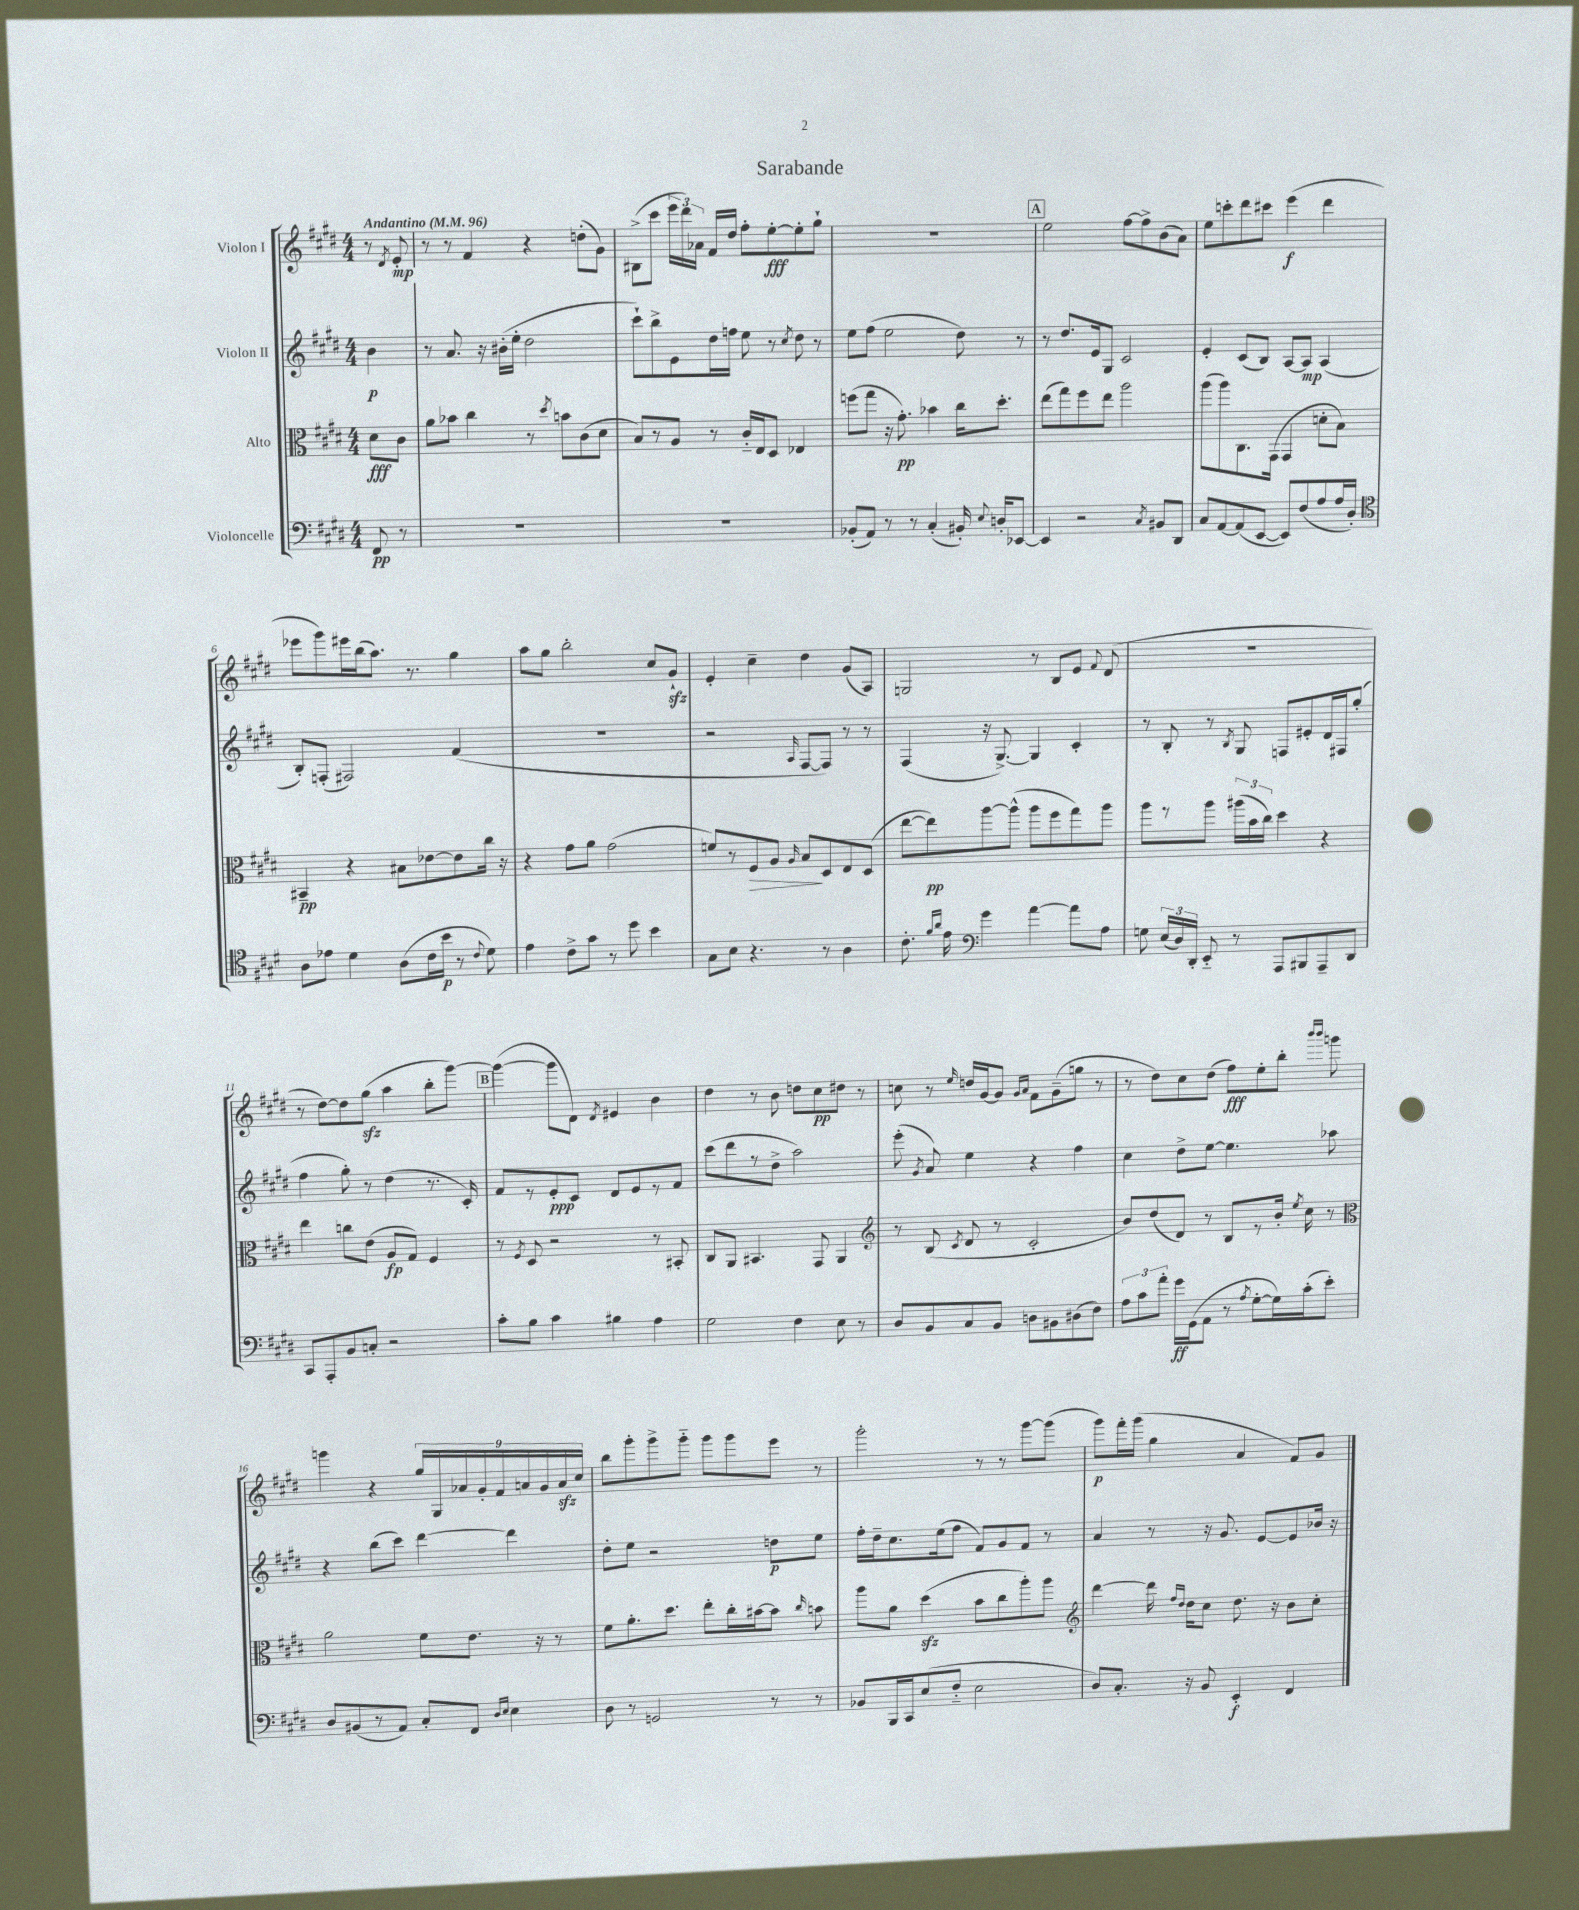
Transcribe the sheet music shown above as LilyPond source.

\header { title = "Sarabande" }
<<
\new StaffGroup <<
\new Staff = "s0" \with { instrumentName = "Violon I" } {
    \clef treble \key e \major \numericTimeSignature \time 4/4 \partial 4 \tempo "Andantino" 4 = 96
    \autoBeamOff r8 \acciaccatura { dis'8 } e'8-.\mp |
    r8 r8 fis'4 r4 d''8[-.( gis'8]) |
    bis8[->( cis'''8] \tuplet 3/2 { e'''16[ dis'''16) aes'16] } fis'16[ dis''16] fis''8[-. e''8~-.\fff e''8-. gis''8]-! |
    R1 |
    \mark \markup { \box "A" } e''2 fis''8[~ fis''8-> b'8( a'8]) |
    e''8[ c'''8-. dis'''8 cis'''8] e'''4\f( dis'''4 |
    ees'''8[ gis'''8) eis'''16 b''16( a''8.]) r8. gis''4 |
    a''8[ gis''8] b''2-. cis''8[ gis'8]-!\sfz |
    e'4-. cis''4-- dis''4 gis'8[( a8]) |
    g2 r8 b8[ e'8] \appoggiatura { fis'8 } dis'8( |
    R1 |
    r8 dis''8[~) dis''8 gis''8]\sfz( a''4 b''8[-. gis'''8]~) |
    \mark \markup { \box "B" } gis'''4~( gis'''8[ dis'8]) \acciaccatura { dis'8 } eis'4 b'4 |
    dis''4 r8 b'8 d''8[ cis''8\pp dis''8] r8 |
    c''8 r8 \grace { e''16 } d''16[ gis'16~ gis'8] \grace { gis'16[ a'16] } fis'8[ gis'8--( g''8] r8 |
    r8 dis''8[) cis''8 dis''8]( fis''8[\fff) e''8-. b''8]-. \grace { b'''16[ b'''16] } g'''8 |
    g'''4 r4 \tuplet 9/8 { gis''16[ gis16 aes'16 gis'16-. fis'16 a'16 gis'16 a'16\sfz cis''16] } |
    b''8[ gis'''8-. gis'''8-> gis'''8]-_ gis'''8[ gis'''8 e'''8] r8 |
    gis'''2-. r8 r8 gis'''8[~ gis'''8]( |
    gis'''8[\p) fis'''16-. gis'''16]( gis''4 a'4 fis'8[) gis'8] \bar "|." |
}
\new Staff = "s1" \with { instrumentName = "Violon II" } {
    \clef treble \key e \major \numericTimeSignature \time 4/4 \partial 4
    \autoBeamOff b'4\p |
    r8 a'8. r16 bis'16[-.( e''16]-. dis''2 |
    cis'''8[-!) b''8-> e'8 dis''16 f''16] e''8 r8 \acciaccatura { cis''8 } dis''8 r8 |
    e''8[ fis''8]( e''2 dis''8) r8 |
    \mark \markup { \box "A" } r8 dis''8.[ e'16 gis8] cis'2 |
    e'4-. cis'8[( b8]) a8[~ a8]\mp a4( |
    b8[-.) f8]-.( fis2) fis'4( |
    R1 |
    r2 \grace { a16 } fis8[~ fis8]) r8 r8 |
    fis4( r16 gis8.~->) gis4 cis'4-. |
    r8 b8-. r8 \acciaccatura { b8 } gis8 f8[ eis'8-. dis'16 fis16 gis''8]-.( |
    fis''4 gis''8-.) r8 dis''4( r8. cis'16-.) |
    \mark \markup { \box "B" } fis'8[ r8 e'8-.\ppp cis'8] dis'8[ e'8 r8 fis'8] |
    cis'''8[( dis'''8 r8 dis''8]-> a''2) |
    e'''8-.( \acciaccatura { gis'8 } a'8) e''4 r4 fis''4 |
    cis''4 dis''8[-> e''8]~ e''4. aes''8 |
    r4 b''8[( cis'''8]) dis'''4~ dis'''4 |
    dis''8[-. e''8] r2 d''8[\p e''8] |
    fis''16[-. dis''16-- cis''8. e''16( fis''8] fis'8[) gis'8 fis'8] r8 |
    a'4 r8 r16 gis'8. e'8[~ e'8 bes'16] r16 \bar "|." |
}
\new Staff = "s2" \with { instrumentName = "Alto" } {
    \clef alto \key e \major \numericTimeSignature \time 4/4 \partial 4
    \autoBeamOff dis'8[\fff cis'8] |
    a'8[ bes'8] cis''4 r8 \acciaccatura { dis''8 } b'8[ cis'8( dis'8] |
    b8[) r8 a8] r8 cis'16[-_ e16 dis8] ees4 |
    f''8[( gis''8] r16 gis'8.-.\pp) bes'4 cis''16[ dis''8.]-. |
    \mark \markup { \box "A" } e''8[( gis''8) fis''8 e''8] a''2 |
    a''8[( a''8) cis8. gis,16]( gis,4 d'8[-. b8]) |
    bis,4--\pp r4 bis8[ ees'8~ ees'8 cis''16] r16 |
    r4 gis'8[ a'8] gis'2( |
    f'8[) r8 fis8\> a8] \grace { a16 } b8[\! dis8 e8 dis8]( |
    e''8[~ e''8\pp) a''8~ a''8]-^( a''8[ fis''8 gis''8) a''8] |
    a''8[ r8 a''8] \tuplet 3/2 { ais''16[( b'16 cis''16]) } dis''4 r4 |
    e''4 c''8[ e'8]( a8[\fp gis8]) fis4 |
    \mark \markup { \box "B" } r8 \acciaccatura { fis8 } dis8 r2 r8 bis,8-. |
    cis8[ a,8] bis,4. gis,8 a,4 |
    \clef treble r8 b8( \acciaccatura { cis'8 } dis'8 r8 cis'2-. |
    b'8[) dis''8( dis'8]) r8 b8[ r8 b'16]-. \acciaccatura { e''8 } cis''16 r8 |
    \clef alto a'2 fis'8[ e'8.] r16 r8 |
    fis'8[ a'8.-. dis''8.] e''8[-. cis''16-. bis'16~ bis'8] \grace { cis''16 } b'8 |
    a''8[ a'8] dis''4\sfz( b'8[ cis''8 a''8-.) a''8] |
    \clef treble dis'''4~ dis'''16 \grace { fis''16[ dis''16] } dis''16[ cis''8] dis''8. r16 b'8[ cis''8]-. \bar "|." |
}
\new Staff = "s3" \with { instrumentName = "Violoncelle" } {
    \clef bass \key e \major \numericTimeSignature \time 4/4 \partial 4
    \autoBeamOff fis,8\pp r8 |
    R1 |
    R1 |
    bes,8[-.( a,8]) r8 r8 cis4-.( bis,16-.) \appoggiatura { e8 } d16[-. ees,8]~ |
    \mark \markup { \box "A" } ees,4 r2 \acciaccatura { cis8 } bis,8[ dis,8] |
    cis8[ a,8~ a,8( e,8]~ e,8[) fis8( a8 a16 dis16]-.) |
    \clef tenor a8[ ees'8] dis'4 a8[( cis'16 b'16]\p r8 \appoggiatura { cis'8 } dis'8) |
    e'4 cis'8[-> gis'8] r8 dis''8 b'4 |
    gis8[ b8] r4. r8 a4 |
    cis'8.-. \grace { fis'16[ a'16] } e'16 \clef bass gis'4 a'4~ a'8[ a8] |
    g8 \tuplet 3/2 { e16[( dis16) dis,16]-. } e,8-_ r8 a,,8[ bis,,8 a,,8-- dis,8] |
    cis,8[ a,,8-. b,8 c8]-. r2 |
    \mark \markup { \box "B" } cis'8[-. b8] cis'4 bis4 a4 |
    gis2 fis4 e8 r8 |
    dis8[ b,8 cis8 b,8] d8[ bis,8 dis8( fis8]) |
    \tuplet 3/2 { a8[ cis'8 a'8]-. } gis'16[\ff gis,16( a,8] r8 \acciaccatura { a8 } gis8[~-. gis16) cis'16-.( e'8]-.) |
    dis8[ bis,8( r8 a,8]) cis8[-. fis,8] \grace { dis16[ e16] } e4 |
    dis8 r8 g,2 r8 r8 |
    bes,8[ b,,16 cis,16 e8( fis8]-_ e2 |
    dis8[) cis8.]-. r16 b,8 e,4-.\f fis,4 \bar "|." |
}
>>
>>
